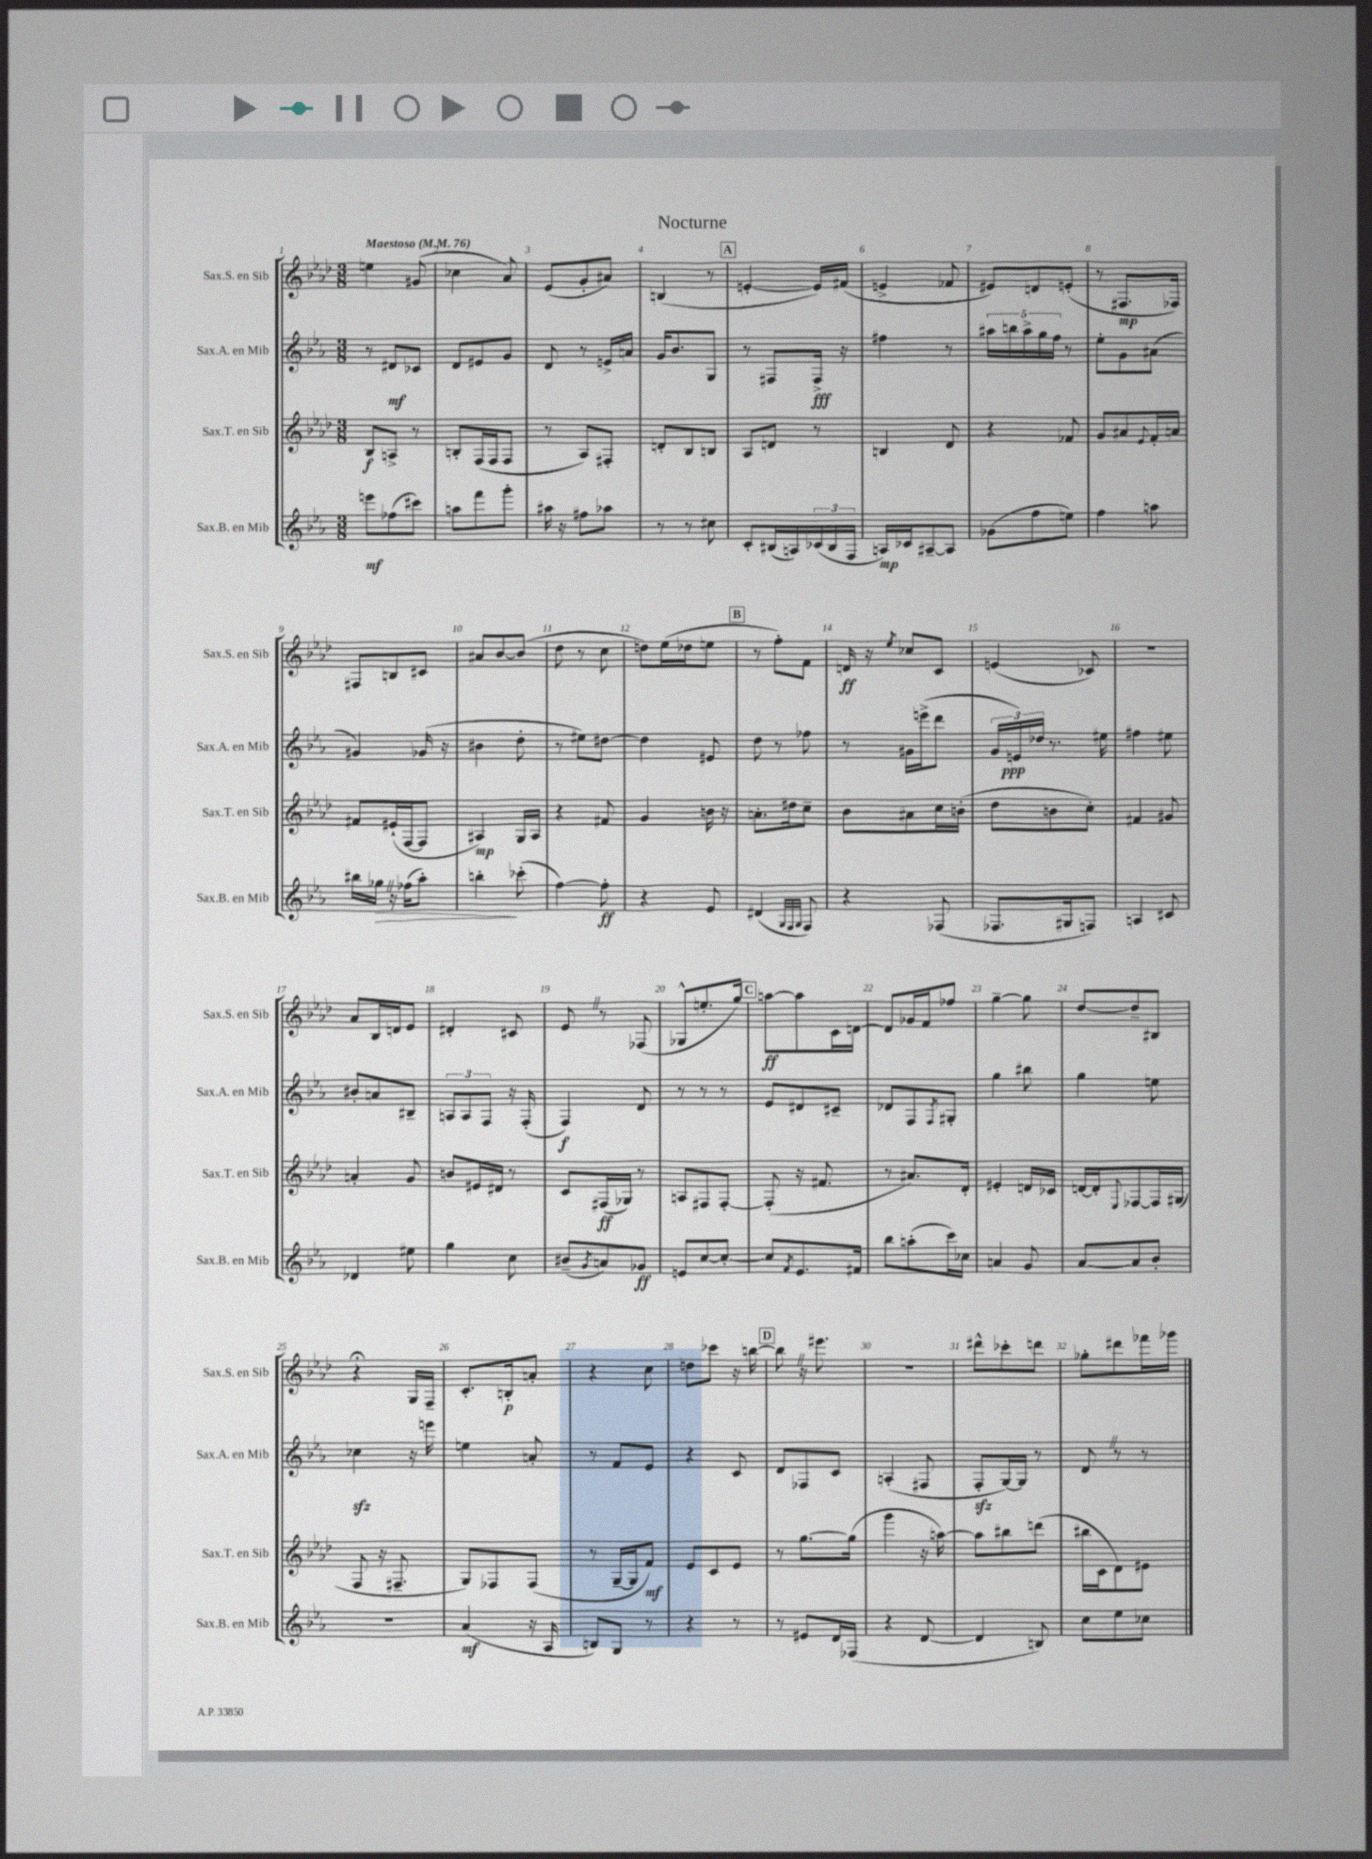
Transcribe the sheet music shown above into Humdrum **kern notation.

**kern	**kern	**kern	**kern
*staff4	*staff3	*staff2	*staff1
*clefG2	*clefG2	*clefG2	*clefG2
*k[b-e-a-]	*k[b-e-a-d-]	*k[b-e-a-]	*k[b-e-a-d-]
*M3/8	*M3/8	*M3/8	*M3/8
*MM76	*MM76	*MM76	*MM76
8eee\L	8B-/L	8r	4ee\
(8ff-\	8A^/J	8d#/L	.
8ccc#\J)	8r	8c-/J	(8g#/
=	=	=	=
8aa\L	8B'/L	8d/L	4cc-\
8fff\	(16F/L	8e#/	.
.	16F/J	.	.
8ggg'\J	8F/J	8g/J	8a-/)
=	=	=	=
16aa#\	8r	8d/	(8e-/L
16r	.	.	.
8ff#\L	8A-/L)	8r	8g'/
8aa-\J	8F#'/J	16e^/LL	8a#/J)
.	.	16a/JJ	.
=	=	=	=
8r	8d'/L	16g/LK	(4B/
.	.	8.b-/	.
8r	8B-/	.	.
8cc#\	8B/J	8G/J	8r
=	=	=	=
8c'/L	8A-/L	8r	[4e'/
(16B#/L	8d/J	8F#/L	.
16A/)	.	.	.
(24c-/	8r	16F#^/Jk	16e/]LL)
24B#/	.	.	.
.	.	16r	(16f#/JJ
24F/JJ	.	.	.
=	=	=	=
16A/LL)	4B/	4ff#\	4e^/
16c-/J	.	.	.
[8A#~/	.	.	.
8A#/]J	8d-/	8r	8f-/
=	=	=	=
(8g-\L	4r	20aa#\LL	8e#/L)
.	.	20bb\	.
.	.	20aa#^\	.
8ff\	.	.	8d/
.	.	20gg\	.
.	.	20ff\JJ	.
8ee\J)	8f-/	8r	(8e'/J
=	=	=	=
4ff\	8g/L	8ee-'\L	8r
.	8a#/	8g\	8.F#/L
.	8qqe-/	.	.
8aa\	16f'/L	(8a#\J	.
.	16a/JJ	.	16F-/Jk)
=	=	=	=
16bb#\LL	8f#/L	4g#/)	8F#/L
16gg-\JJ	.	.	.
16r	(16e#`/L	.	8B/
(16ff-\LK	[16F/J	.	.
8aa-'\J)	8F/]J	(16g-/	8c#/J
.	.	16r	.
=	=	=	=
4bb'\	4A#/)	4b#\	8a#/L
.	.	.	[8b-/
(8ccc-'\	16G/LL	8dd'\	(8b-/]J
.	16A#/JJ	.	.
=	=	=	=
[4ff\)	4r	8r	8dd-\
.	.	8ee#\L)	8r
8ff'\]	8f#/	[8dd#\J	8cc\
=	=	=	=
4r	4g/	4dd#\]	8dd\L)
.	.	.	(16ee-\L
.	.	.	16dd-\J
8e-/	16b\	8e#/	8ee\J
.	16r	.	.
=	=	=	=
(4d#/	8.a'\L	8dd\	8r
.	.	8r	8ff'\L)
.	16dd#\k	.	.
32qqG/LLL	.	.	.
32qqF/	.	.	.
32qqG/JJJ	.	.	.
8F/)	8cc~\J	8ff-\	8f\J
=	=	=	=
4r	8b-\L	8r	16d/
.	.	.	16r
.	.	.	8qee-/
.	8a#\	16g#\LL	8cc-/L
.	.	(16eee^\J	.
(8F-/	16cc\L	8ddd\J	8c/J
.	(16b'\JJ	.	.
=	=	=	=
8.F-/L	8dd-\L	24g/LL	(4e/
.	.	24e/)	.
.	.	24dd-/JJ	.
.	8b\	8.r	.
16G#/k	.	.	.
8F/J)	8cc'\J)	.	8c-/)
.	.	16ee#\	.
=	=	=	=
4A/	4f#/	4ff#\	4.r
8c#/	8g#/	8ee#\	.
=	=	=	=
4d-/	4a'/	8b#'/L	8a-/L
.	.	8a/	16B-/L
.	.	.	16d/J
8ee#\	8g/	8B#~/J	8e-/J
=	=	=	=
4gg\	8b/L	12A/L	4d#'/
.	.	12A/	.
.	16e#/L	.	.
.	.	12F/J	.
.	16d#/JJ	.	.
8cc\	8r	16r	8c#/
.	.	(16F'/	.
=	=	=	=
(8b#~/L	8c/L	4F/)	8e-/
8qg/	.	.	.
8a/)	(16F#/L	.	8r
.	16G-/JJ)	.	.
8g-/J	8r	8d/	(8F-/
=	=	=	=
8e/L	8A/L	8r	8G-^^/L
[8cc/	8F#/	8r	8.ee'/
8cc'/_J	[8F#'/J	8r	.
.	.	.	16gg/Jk)
=	=	=	=
8cc/]L	(8F#'/]	8e-/L	[8aa\L
8qf/	.	.	.
8.e-/	16r	8d#/	8aa\]
.	8.f#/	.	.
.	.	8c#~/J	16c\L
16f#/Jk	.	.	[16d\JJ
=	=	=	=
8bb-\L	8r	8d-/L	8d/]L
(8aa'\	8.a#/L)	8F/	16g-/L
.	.	.	16f/J
.	.	8qF/	.
16ccc\L)	.	8G#'/J	8ff-/J
16cc-\JJ	16d-'/Jk	.	.
=	=	=	=
4a/	4e#'/	4gg\	[4gg~\
8g/	16d/LL	8bb#\	8gg\]
.	16c-/JJ	.	.
=	=	=	=
[8a-/L	[16d/LL	4gg\	[8dd-/L
.	16d'/]J	.	.
.	8qqE-/	.	.
8a-/]	[8F-/	.	8dd-~/]
8b-'/J	16F-/]L	8ee\	8B#/J
.	(16G#/JJ	.	.
=	=	=	=
4.r	8F/	4cc-\	4r;
.	16r	.	.
.	8.F#~/	.	.
.	.	16r	16G/LL
.	.	16eee\	16F~/JJ
=	=	=	=
(4a-/	8G/L)	4ee\	8.c'/L
.	8F-/	.	.
.	.	.	16B'/k
16r	(8F-/J	8a'/	8a'/J
16A-/	.	.	.
=	=	=	=
8B/L)	8r	8r	4r
8G/J	[16G~/LL	8f/L	.
.	16G/]J	.	.
8r	8f/J)	8e-/J	8cc\
=	=	=	=
4r	8e-/L	4r	8dd\L
.	8c/	.	8ccc-\J
8r	8e-/J	8c/	16r
.	.	.	[16bb\
=	=	=	=
8r	8r	8d/L	8bb\]
8e#/L	[8.gg\L	8F-/	16r
.	.	.	8.eee#\
16d/L	.	8c/J	.
(16F-/JJ	(16gg\]Jk	.	.
=	=	=	=
4r	4ggg\	(4A'/	4.r
[8d/	16r	8F#/	.
.	[16aa\)	.	.
=	=	=	=
4d/]	8aa\]L	8F'/L	8ddd#^^\L
.	8bb#\	[16G/L)	8ccc-'\
.	.	16G/]JJ	.
8B/)	(8ddd\J	8r	8ddd\J
=	=	=	=
8cc\L	16bb#\LL	8d/	8gg-'\L
.	16c\J	.	.
8ee-\	8d-\)	8r	8ddd#\
8cc-\J	8e#\J	8r	16fff-\L
.	.	.	16ggg-\JJ
==	==	==	==
*-	*-	*-	*-
